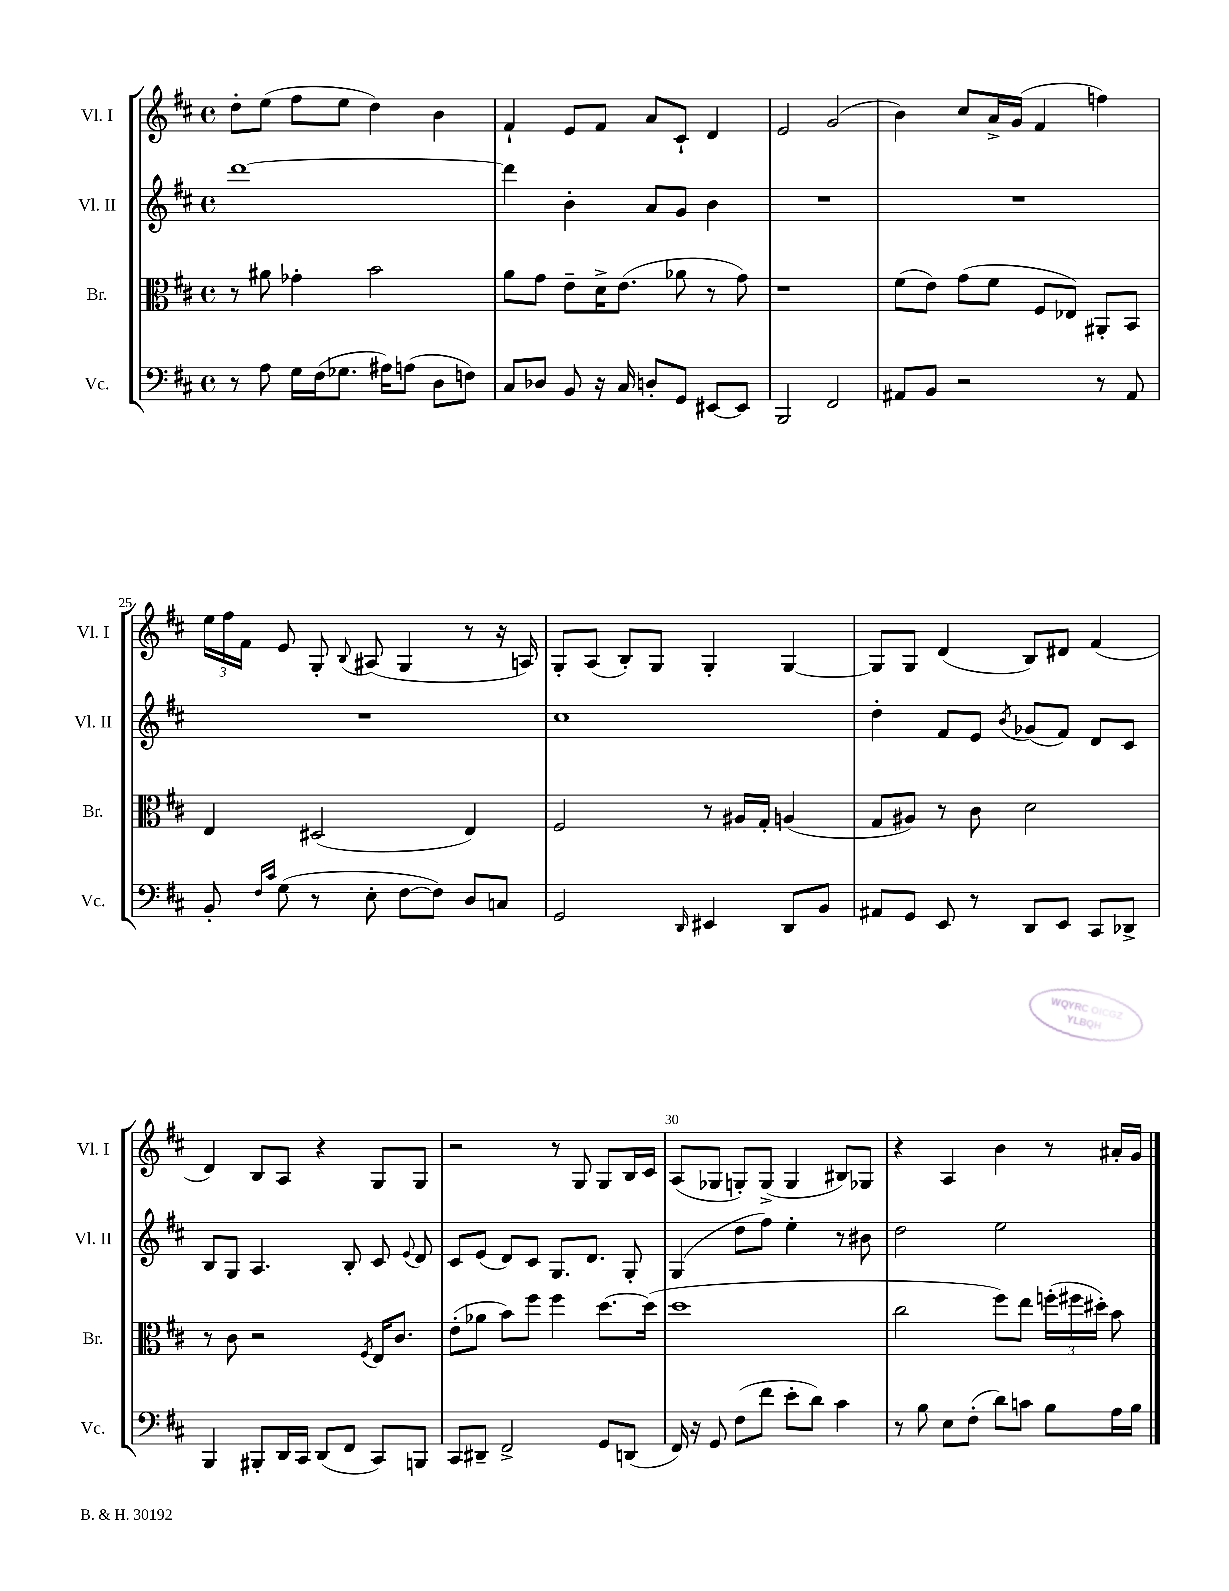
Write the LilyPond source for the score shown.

<<
\new StaffGroup <<
\new Staff = "s0" \with { instrumentName = "Vl. I" shortInstrumentName = "Vl. I" } {
    \clef treble \key d \major \defaultTimeSignature \time 4/4
    \autoBeamOff d''8[-. e''8]( fis''8[ e''8] d''4) b'4 |
    fis'4-! e'8[ fis'8] a'8[ cis'8]-! d'4 |
    e'2 g'2( |
    b'4) cis''8[ a'16-> g'16]( fis'4 f''4) |
    \tuplet 3/2 { e''16[ fis''16 fis'16] } e'8 g8-. \appoggiatura { b8 } ais8( g4 r8 r16 a16) |
    g8[-. a8]( b8[-.) g8] g4-. g4~ |
    g8[ g8] d'4( b8[) dis'8] fis'4( |
    d'4) b8[ a8] r4 g8[ g8] |
    r2 r8 g8 g8[ b16 cis'16] |
    a8[( ges8] g8[-.) g8]->( g4 bis8[) ges8] |
    r4 a4 b'4 r8 ais'16[-. g'16] \bar "|." |
}
\new Staff = "s1" \with { instrumentName = "Vl. II" shortInstrumentName = "Vl. II" } {
    \clef treble \key d \major \defaultTimeSignature \time 4/4
    \autoBeamOff d'''1~ |
    d'''4 b'4-. a'8[ g'8] b'4 |
    R1 |
    R1 |
    R1 |
    cis''1 |
    d''4-. fis'8[ e'8] \acciaccatura { b'8 } ges'8[( fis'8]) d'8[ cis'8] |
    b8[ g8] a4. b8-. cis'8 \appoggiatura { e'8 } d'8 |
    cis'8[ e'8]( d'8[) cis'8] g8.[ d'8.] g8-. |
    g4( d''8[ fis''8]) e''4-. r8 bis'8 |
    d''2 e''2 \bar "|." |
}
\new Staff = "s2" \with { instrumentName = "Br." shortInstrumentName = "Br." } {
    \clef alto \key d \major \defaultTimeSignature \time 4/4
    \autoBeamOff r8 ais'8 ges'4-. b'2 |
    a'8[ g'8] e'8[-- d'16-> e'8.]( aes'8 r8 g'8) |
    r1 |
    fis'8[( e'8]) g'8[( fis'8] fis8[ ees8]) ais,8[-. b,8] |
    e4 dis2( e4) |
    fis2 r8 ais16[ g16]-. a4( |
    g8[ ais8]) r8 cis'8 d'2 |
    r8 cis'8 r2 \acciaccatura { fis8 } e16[ cis'8.] |
    e'8[-.( aes'8] b'8[) fis''8] fis''4 d''8.[~ d''16]( |
    d''1 |
    cis''2 fis''8[) e''8] \tuplet 3/2 { f''16[-.( fis''16 dis''16]-.) } b'8 \bar "|." |
}
\new Staff = "s3" \with { instrumentName = "Vc." shortInstrumentName = "Vc." } {
    \clef bass \key d \major \defaultTimeSignature \time 4/4
    \autoBeamOff r8 a8 g16[ fis16( ges8.] ais16[) a8]( d8[ f8]) |
    cis8[ des8] b,8 r16 cis16 d8[-. g,8] eis,8[~ eis,8] |
    b,,2 fis,2 |
    ais,8[ b,8] r2 r8 ais,8 |
    b,8-. \grace { fis16[ cis'16] } g8( r8 e8-. fis8[~ fis8]) d8[ c8] |
    g,2 \grace { d,16 } eis,4 d,8[ b,8] |
    ais,8[ g,8] e,8 r8 d,8[ e,8] cis,8[ des,8]-> |
    b,,4 bis,,8[-. d,16 cis,16] d,8[( fis,8] cis,8[) b,,8] |
    cis,8[ dis,8]-- fis,2-> g,8[ d,8]( |
    fis,16) r16 g,8 fis8[( fis'8] e'8[-. d'8]) cis'4 |
    r8 b8 e8[ fis8]-.( d'8[) c'8] b8[ a16 b16] \bar "|." |
}
>>
>>
\layout { \context { \Score currentBarNumber = #21 \override BarNumber.break-visibility = ##(#f #t #t) barNumberVisibility = #(every-nth-bar-number-visible 5) } }
